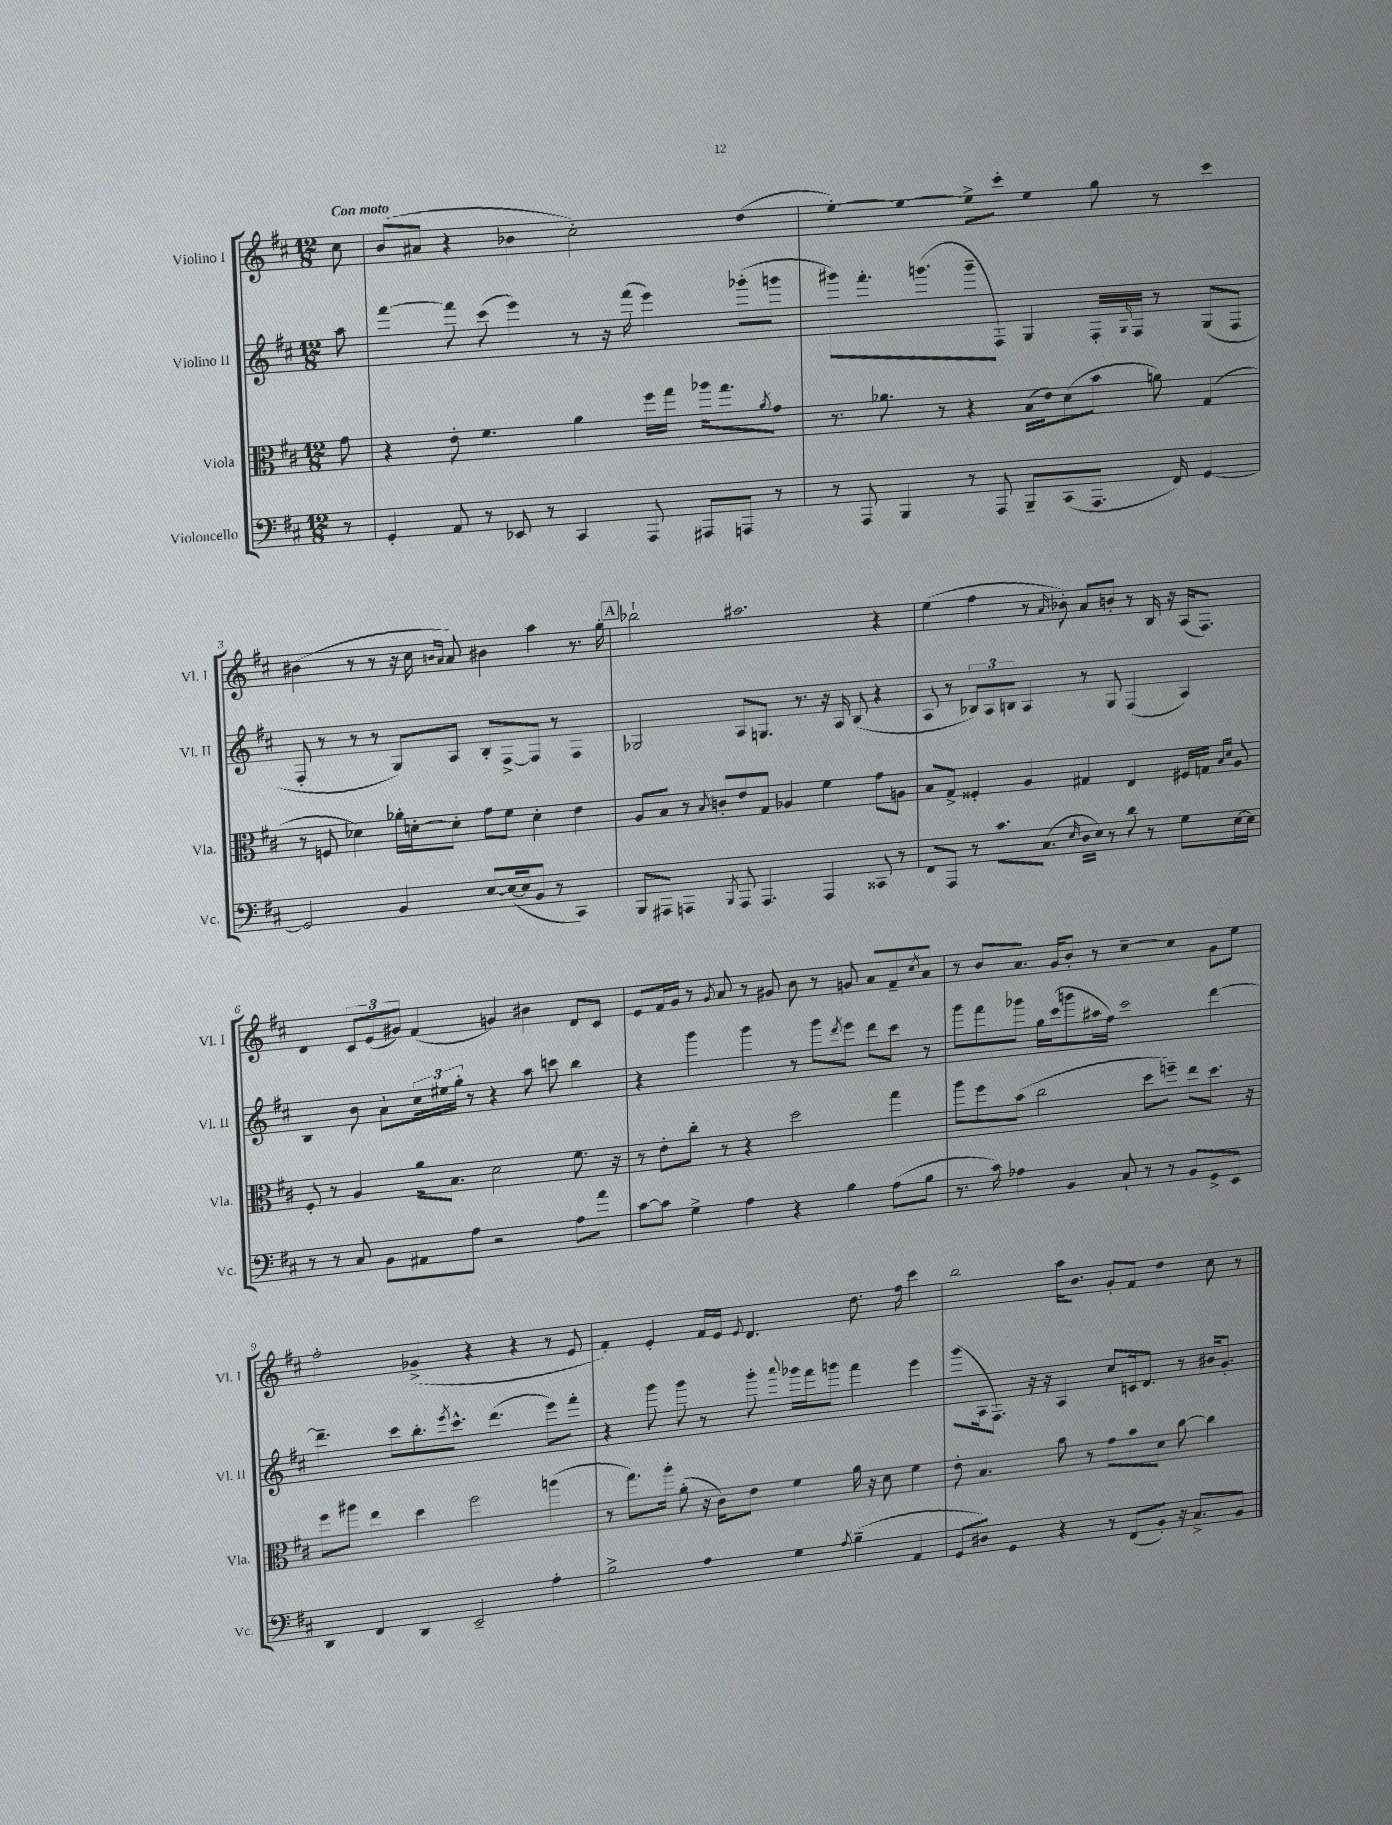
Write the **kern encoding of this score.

**kern	**kern	**kern	**kern
*staff4	*staff3	*staff2	*staff1
*clefF4	*clefC3	*clefG2	*clefG2
*k[f#c#]	*k[f#c#]	*k[f#c#]	*k[f#c#]
*M12/8	*M12/8	*M12/8	*M12/8
8r	8g	8aa	8cc#
=	=	=	=
4GG'	4r	[4fff#	(8b
.	.	.	8a#
8AA	8e'	8fff#]	4r
8r	4.f#	(8ccc#	.
8EE-	.	4eee)	4b-
8r	.	.	.
4CC#	4a	8r	2cc#')
.	.	16r	.
.	.	(16fff#	.
8AAA	16ff#	4eee)	.
.	16gg	.	.
8AAA#	16aa-	.	.
.	8.gg	.	.
8AAA	.	(8ggg-'	(4dd
.	8qa	.	.
8r	8g	8ggg	.
=	=	=	=
8r	8.r	8ggg#)	[4ee')
8AAA	.	8.fff#'	.
.	8.a-	.	.
4BBB	.	.	4ee_
.	.	(8.ggg	.
.	8r	.	.
8r	4r	8ggg~	8ee^]
8AAA	.	8F#)	8ccc#'
8BBB~	(16B	4G	4ee
.	16e)	.	.
(8CC#	(8d	.	.
8.AAA	8b	16F#'	8gg
.	.	16qqG	.
.	.	16F#	.
.	8a)	8r	8r
16FF#)	.	.	.
[4GG	(4G	(8G	4ccc#
.	.	8F#	.
=	=	=	=
2GG]	8r	8F#'	(4b#
.	8F	8r	.
.	4d-)	8r	8r
.	.	8r	8r
4BB	16a-'	8G)	16r
.	[16d'	.	16cc#
.	.	.	16qqb
.	.	.	16qqa
.	8d']	8A	8a)
[8E	8g	8B'	4b#
(16E_	8f#	[8F#^	.
16E]	.	.	.
8BB	4d'	8F#]	4aa
8r	.	8r	.
4CC#)	4e	4F#	8.r
.	.	.	16gg'
=	=	=	=
8BBB	8A	2G-	2bb-`
8AAA#	8B	.	.
4AAA	8r	.	.
.	8qB	.	.
.	8c'	.	.
8qBBB	.	.	.
8AAA	8e	8A	2.aa#
4.AAA	8G	8.G	.
.	4A-	.	.
.	.	8.r	.
4AAA	4f#	16r	.
.	.	16A	.
.	.	(8B	.
8CC##	8g	4r	4r
8r	8A	.	.
=	=	=	=
8FF#	8B	8A	(4ee
8AAA	8G^	8r	.
8r	4F##'	12B-)	4ff#
.	.	12A	.
8.c#	.	.	.
.	.	12B	.
.	4A	4A	8r
(8.C#	.	.	.
.	.	.	16qqa
.	.	.	8b-')
16qqE	.	.	.
16D	4G#	8r	8a
16E)	.	.	.
8r	.	8G	8b'
8d	4E	(4F#	8r
8r	.	.	16B
.	.	.	16r
8G	16F#	4A)	(16A
.	16G	.	8.F#)
.	16qqB	.	.
.	16qqd	.	.
[16E	8A	.	.
16E]	.	.	.
=	=	=	=
8r	8F#'	4B	4d
8r	8r	.	.
8C#	4A	8b	12c#
.	.	.	(12e
8BB	.	8a`	.
.	.	.	12g#)
8AA#	16a	24cc#	(4f#
.	.	24ee#	.
.	8.B	.	.
.	.	24gg'	.
8A	.	8r	.
2r	2d	4r	4g)
.	.	8aa	4b#
.	.	8ccc	.
8A	8.f#	4bb	8d
8a	.	.	8c#
.	16r	.	.
=	=	=	=
[8c#	8r	4r	8e
8c#]	8e'	.	16f#
.	.	.	16g
4G^	8cc#'	4ggg	8r
.	.	.	8qg
.	8r	.	8a
4A	4r	4ggg	8r
.	.	.	8g#
4r	2dd	8r	8b
.	.	8ggg	8r
.	.	8qddd	.
4B	.	8eee	8g
.	.	8ddd	8a
(8A	4gg	8ccc#	8f#~
.	.	.	8qcc#
8B	.	8r	8a
=	=	=	=
8.r	8aa	8ggg	8r
.	8ff#	8fff#	8b
16c#)	.	.	.
4A-	(8b	8ggg-	8.a
.	2cc#	16gg	.
.	.	(16ccc#	16g
4BB	.	8ggg	8b'
.	.	16aa#	8r
.	.	16ff#)	.
8C#`	.	2ccc#	[4cc#~
8r	8dd	.	.
8r	8ff~)	.	4cc#]
8BB	8ee	.	.
8GG^	8.dd	[4ddd	8g
8EE	.	.	8ee
.	16r	.	.
=	=	=	=
4DD	8ff#	4.ddd~]	2ff#'
.	8aa#	.	.
4FF#	4ee	.	.
.	.	8ccc#	.
4DD	4dd	8.bb'	(4g-^
.	.	8qeee	.
.	.	8.ccc#^^	.
2EE~	2ff#	.	4r
.	.	(4.ddd	.
.	.	.	4r
4A'	(4aa	8eee)	8r
.	.	8fff#'	8e
=	=	=	=
2B^	8r	4r	4f#')
.	8.gg)	.	.
.	.	8ggg	4e'
.	16aa'	.	.
.	(8a'	8ggg	.
4A	16r	8r	16f#
.	16c#)	.	16e
.	.	.	8qe
.	8e	8ggg'	4.d
.	.	8qqaaa	.
4G	4f#	16ggg-	.
.	.	16fff#	.
.	.	8ggg	.
8qA	.	.	.
(4B~	16a	4fff#	8.dd
.	16r	.	.
.	8d	.	.
.	.	.	16ff#
4AA	4f#	4eee	4ccc#
=	=	=	=
8GG	8e'	(8ggg	2bb
8D#)	4.B	16A	.
.	.	8.F#)	.
4GG	.	.	.
.	.	16r	.
.	.	16r	.
4r	8b	4A	16aa
.	.	.	8.b
.	8r	.	.
8r	8g	8cc#	8g'
(8FF#	8b	16c	8f#
.	.	8.d	.
8BB')	8d	.	4dd
16r	[8cc#	8r	.
8.C#^	.	.	.
.	4cc#]	16b#	8cc#
.	.	8.g'	.
8BB	.	.	8r
==	==	==	==
*-	*-	*-	*-
